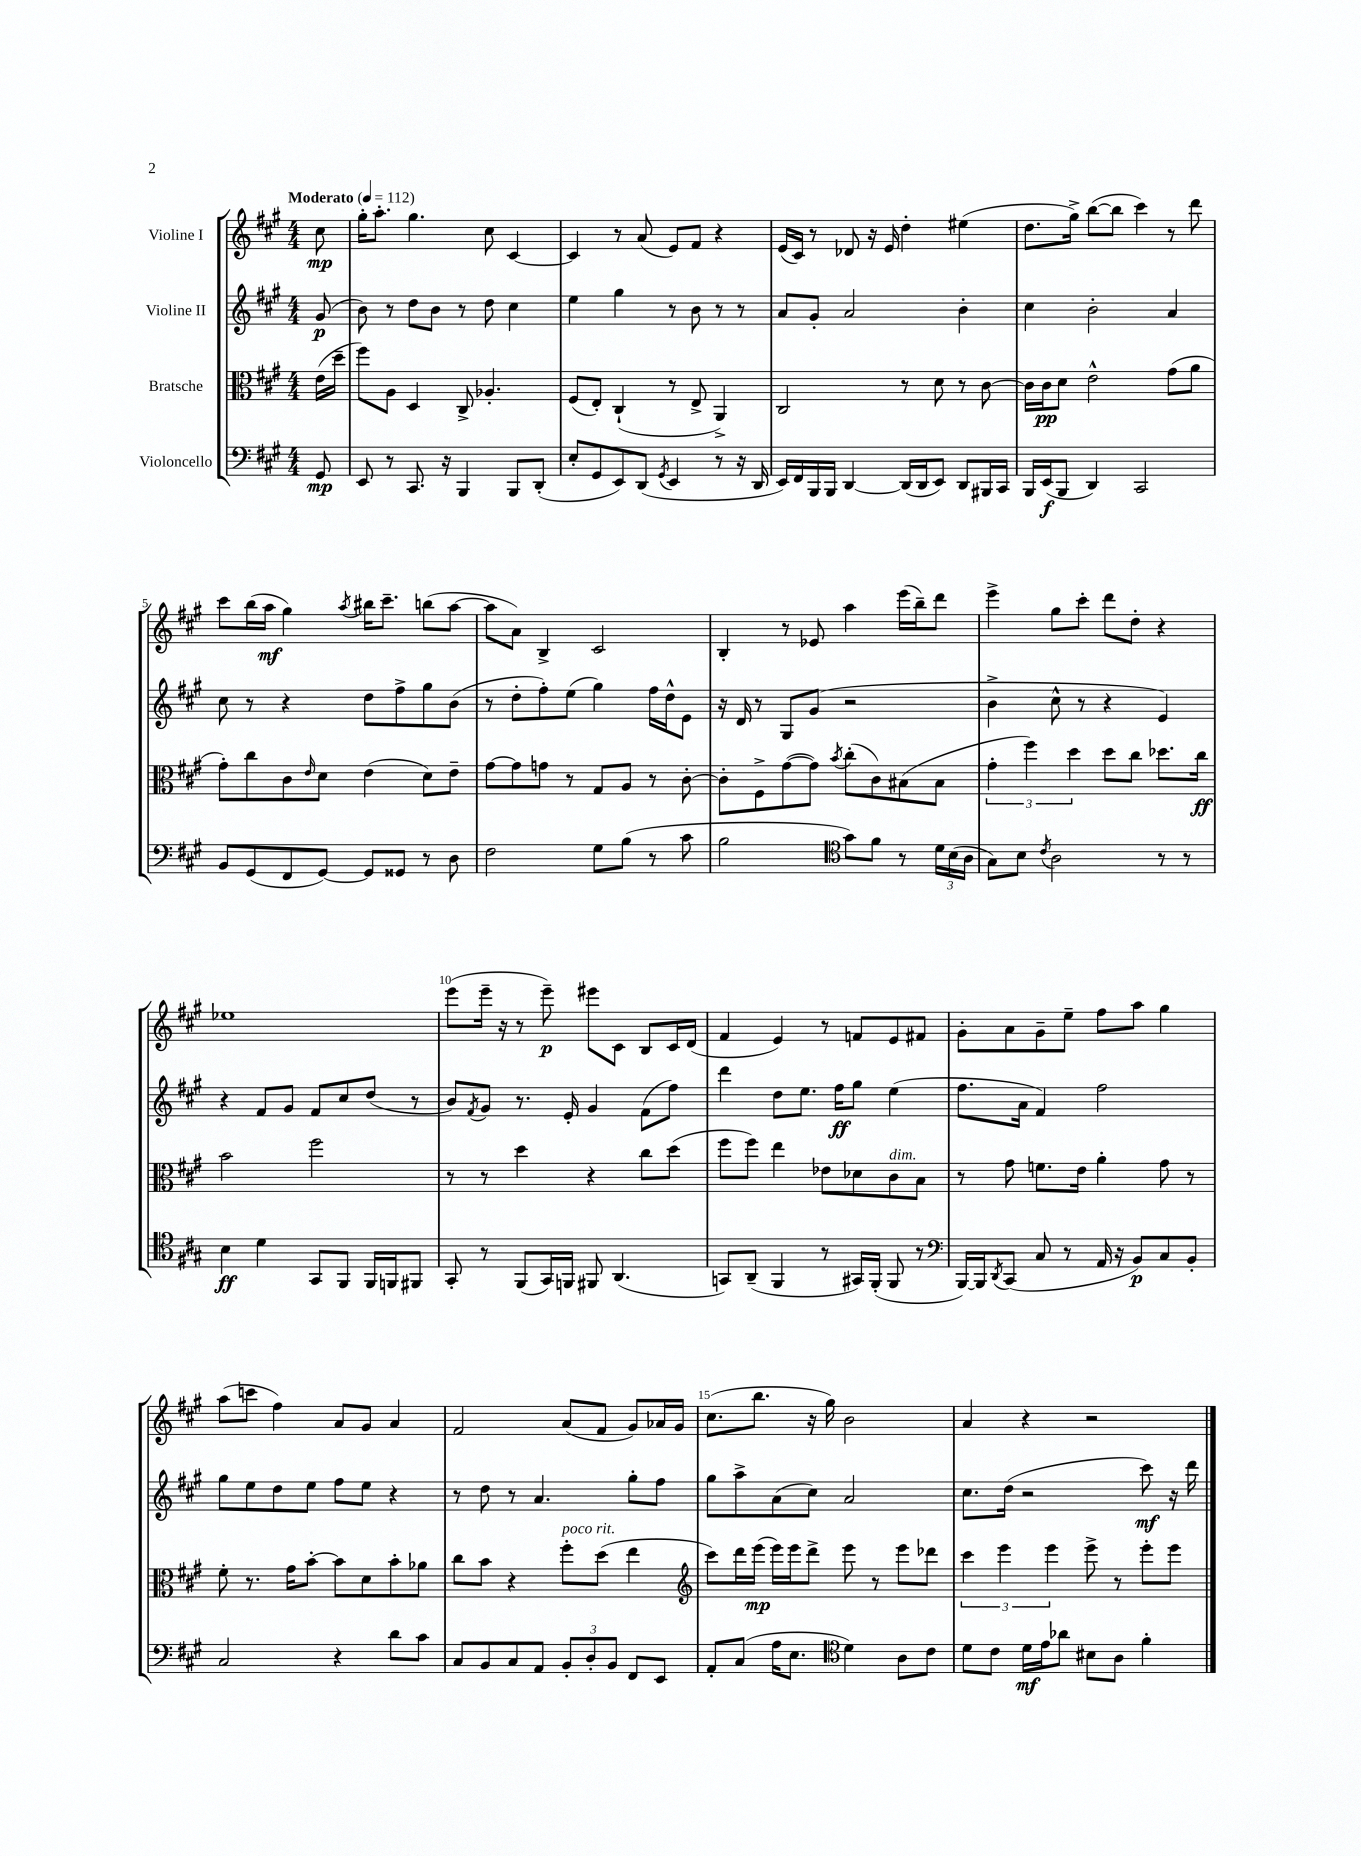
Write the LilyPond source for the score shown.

<<
\new StaffGroup <<
\new Staff = "s0" \with { instrumentName = "Violine I" } {
    \clef treble \key a \major \numericTimeSignature \time 4/4 \partial 8 \tempo "Moderato" 4 = 112
    cis''8\mp |
    gis''16-. a''8.-. gis''4. cis''8 cis'4~ |
    cis'4 r8 a'8( e'8) fis'8 r4 |
    e'16( cis'16) r8 des'8 r16 e'16 d''4-. eis''4( |
    d''8. gis''16->) b''8~( b''8 cis'''4) r8 d'''8 |
    cis'''8 b''16( a''16\mf gis''4) \acciaccatura { a''8 } bis''16 cis'''8.-- b''8( a''8~ |
    a''8 a'8) b4-> cis'2 |
    b4-. r8 ees'8 a''4 e'''16( b''16--) d'''8 |
    e'''4-> gis''8 cis'''8-. d'''8 d''8-. r4 |
    ees''1 |
    e'''8( e'''16-- r16 r8 e'''8--\p) eis'''8 cis'8 b8 cis'16 d'16( |
    fis'4 e'4) r8 f'8 e'8 fis'8 |
    gis'8-. a'8 gis'8-- e''8-- fis''8 a''8 gis''4 |
    a''8( c'''8 fis''4) a'8 gis'8 a'4 |
    fis'2 a'8( fis'8 gis'8) aes'16 gis'16 |
    cis''8.( b''8. r16 gis''16) b'2 |
    a'4 r4 r2 \bar "|." |
}
\new Staff = "s1" \with { instrumentName = "Violine II" } {
    \clef treble \key a \major \numericTimeSignature \time 4/4 \partial 8
    gis'8\p( |
    b'8) r8 d''8 b'8 r8 d''8 cis''4 |
    e''4 gis''4 r8 b'8 r8 r8 |
    a'8 gis'8-. a'2 b'4-. |
    cis''4 b'2-. a'4 |
    cis''8 r8 r4 d''8 fis''8-> gis''8 b'8( |
    r8 d''8-. fis''8-.) e''8( gis''4) fis''16 d''16-^ e'8 |
    r16 d'16 r8 gis8 gis'8( r2 |
    b'4-> cis''8-^ r8 r4 e'4) |
    r4 fis'8 gis'8 fis'8 cis''8 d''8( r8 |
    b'8) \acciaccatura { fis'8 } gis'8 r8. e'16-. gis'4 fis'8( fis''8) |
    d'''4 d''8 e''8. fis''16\ff gis''8 e''4( |
    fis''8. a'16 fis'4) fis''2 |
    gis''8 e''8 d''8 e''8 fis''8 e''8 r4 |
    r8 d''8 r8 a'4. gis''8-. fis''8 |
    gis''8 a''8-> a'8( cis''8) a'2 |
    cis''8. d''16( r2 cis'''8\mf) r16 d'''16 \bar "|." |
}
\new Staff = "s2" \with { instrumentName = "Bratsche" } {
    \clef alto \key a \major \numericTimeSignature \time 4/4 \partial 8
    e'16( d''16-- |
    fis''8) a8 d4 cis8-> aes4.-. |
    fis8( e8-.) cis4-!( r8 e8-> a,4->) |
    cis2 r8 d'8 r8 cis'8~ |
    cis'16 cis'16\pp d'8 e'2-^ gis'8( a'8 |
    gis'8-.) cis''8 cis'8 \grace { e'16 } d'8 e'4( d'8) e'8-- |
    gis'8~ gis'8 g'8 r8 gis8 a8 r8 cis'8~-. |
    cis'8-. fis8-> gis'8~( gis'8) \acciaccatura { b'8 } cis''8-.( cis'8) bis8( bis8 |
    \tuplet 3/2 { gis'4-. fis''4) d''4 } d''8 cis''8 des''8. cis''16\ff |
    b'2 fis''2 |
    r8 r8 d''4 r4 cis''8 d''8( |
    fis''8 fis''8) e''4 ees'8 des'8 cis'8^\markup { \italic "dim." } b8 |
    r8 gis'8 f'8. e'16 a'4-. gis'8 r8 |
    fis'8-. r8. gis'16 b'8~-. b'8 d'8 b'8-. aes'8 |
    cis''8 b'8 r4 fis''8-.^\markup { \italic "poco rit." } d''8( e''4 |
    \clef treble cis'''8) d'''16 e'''16\mp( e'''16) e'''16 d'''8-> e'''8 r8 e'''8 des'''8 |
    \tuplet 3/2 { cis'''4 e'''4 e'''4 } e'''8-> r8 e'''8-. e'''8 \bar "|." |
}
\new Staff = "s3" \with { instrumentName = "Violoncello" } {
    \clef bass \key a \major \numericTimeSignature \time 4/4 \partial 8
    gis,8\mp |
    e,8 r8 cis,8. r16 b,,4 b,,8 d,8-.( |
    e8-. gis,8 e,8) d,8( \acciaccatura { gis,8 } e,4 r8 r16 d,16 |
    e,16) fis,16 b,,16 b,,16 d,4~ d,16( d,16 e,8) d,8 bis,,16 cis,16 |
    b,,16 e,16\f( b,,8 d,4) cis,2 |
    b,8 gis,8( fis,8 gis,8~) gis,8 gisis,8 r8 d8 |
    fis2 gis8 b8( r8 cis'8 |
    b2 \clef tenor gis'8) fis'8 r8 \tuplet 3/2 { d'16 b16( a16 } |
    gis8) b8 \acciaccatura { cis'8 } a2 r8 r8 |
    b4\ff d'4 gis,8 fis,8 fis,16 f,16 fis,8 |
    gis,8-. r8 fis,8( gis,16) f,16 fis,8 a,4.( |
    g,8) a,8--( fis,4 r8 gis,16) fis,16-.( fis,8 r8 |
    \clef bass b,,16~) b,,16 \acciaccatura { d,8 } cis,8( cis8 r8 a,16 r16 b,8\p) cis8 b,8-. |
    cis2 r4 d'8 cis'8 |
    cis8 b,8 cis8 a,8 \tuplet 3/2 { b,8-. d8-. b,8 } fis,8 e,8 |
    a,8-. cis8( a16 e8. \clef tenor d'4) a8 cis'8 |
    d'8 cis'8 d'16\mf e'16 aes'8 bis8 a8 fis'4-. \bar "|." |
}
>>
>>
\layout { \context { \Score \override BarNumber.break-visibility = ##(#f #t #t) barNumberVisibility = #(every-nth-bar-number-visible 5) } }
